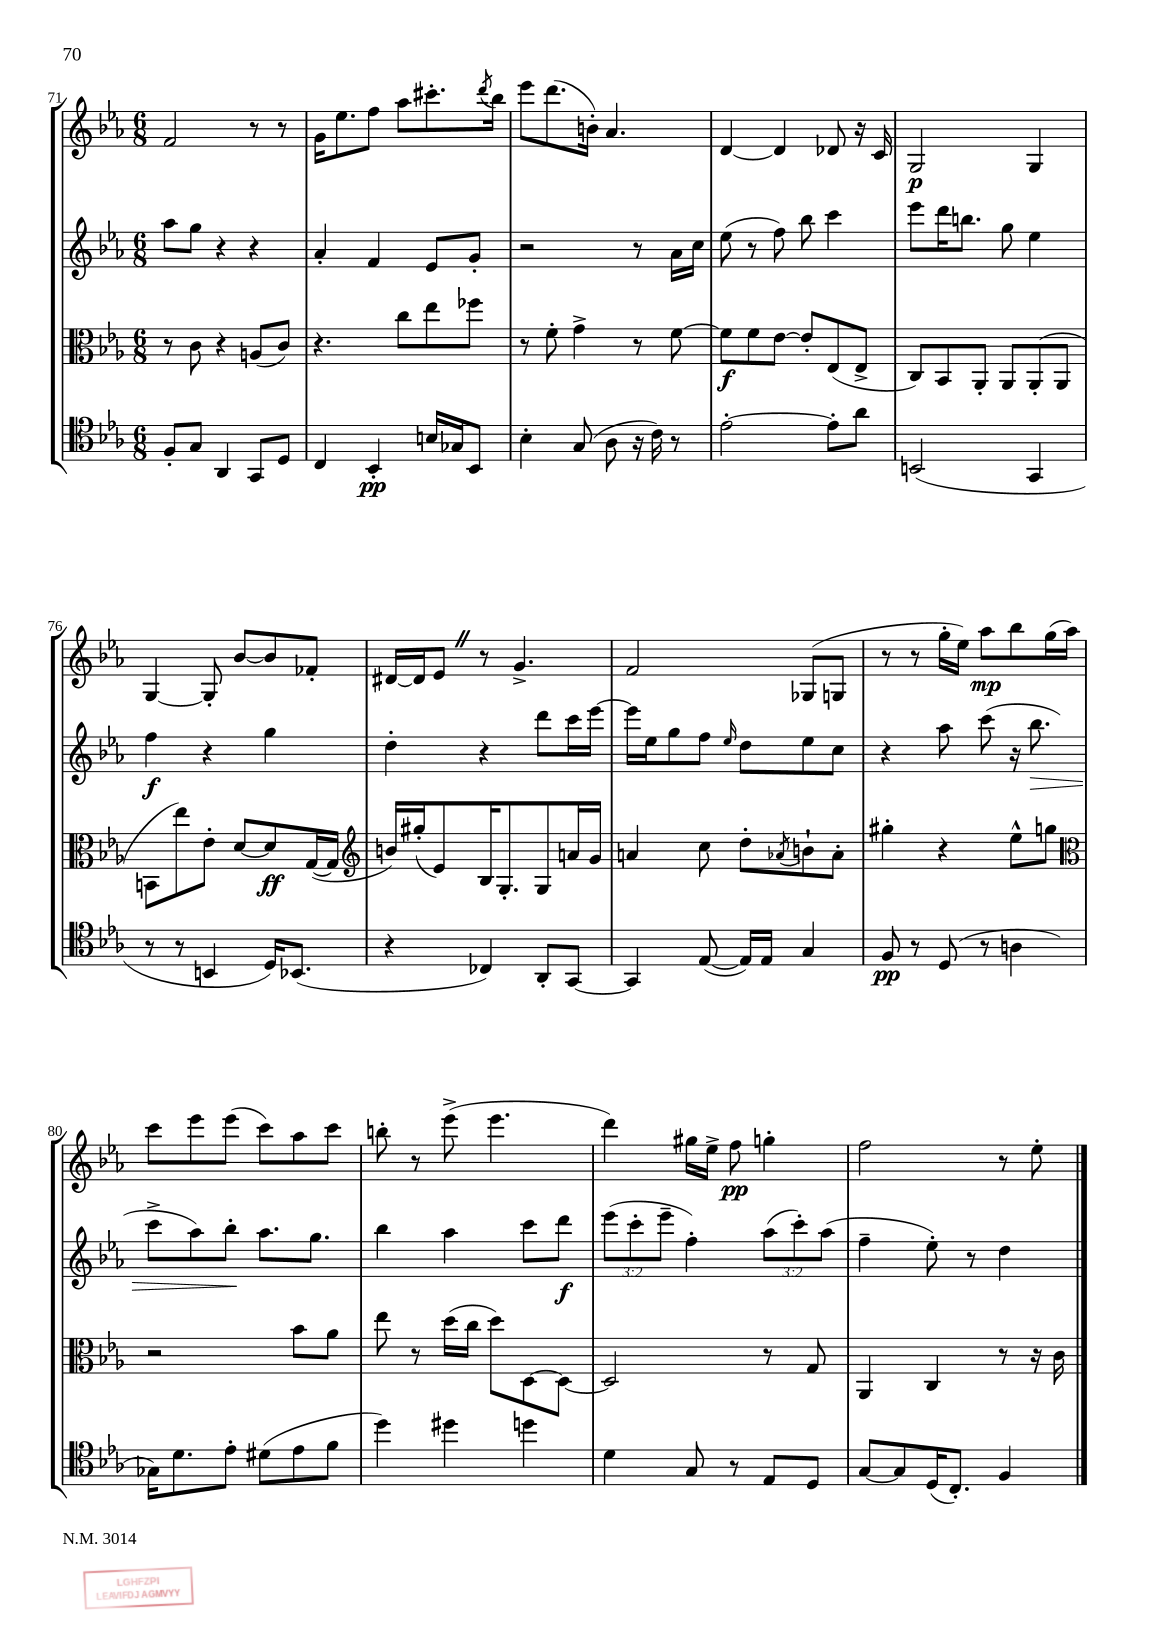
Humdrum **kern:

**kern	**dynam	**kern	**dynam	**kern	**dynam	**kern	**dynam
*part4	*part4	*part3	*part3	*part2	*part2	*part1	*part1
*staff4	*staff4	*staff3	*staff3	*staff2	*staff2	*staff1	*staff1
*clefC4	*	*clefC3	*	*clefG2	*	*clefG2	*
*k[b-e-a-]	*	*k[b-e-a-]	*	*k[b-e-a-]	*	*k[b-e-a-]	*
*M6/8	*	*M6/8	*	*M6/8	*	*M6/8	*
=71	=71	=71	=71	=71	=71	=71	=71
8F'/L	.	8r	.	8aa-\L	.	2f/	.
8G/J	.	8c\	.	8gg\J	.	.	.
4AA-/	.	4r	.	4r	.	.	.
8GG/L	.	(8An/L	.	4r	.	8r	.
8D/J	.	8c/J)	.	.	.	8r	.
=72	=72	=72	=72	=72	=72	=72	=72
4C/	.	4.r	.	4a-'/	.	16g\KL	.
.	.	.	.	.	.	8.ee-\	.
4BB-'/	pp	.	.	4f/	.	8ff\J	.
.	.	8cc\L	.	.	.	8aa-\L	.
16Bn/LL	.	8ee-\	.	8e-/L	.	8.ccc#X'\	.
16G-X/J	.	.	.	.	.	.	.
8BB-/J	.	8ff-X\J	.	8g'/J	.	.	.
.	.	.	.	.	.	8qddd/	.
.	.	.	.	.	.	16bb-\Jk	.
=73	=73	=73	=73	=73	=73	=73	=73
4B-'\	.	8r	.	2r	.	8eee-\L	.
.	.	8f'\	.	.	.	(8.ddd\	.
(8G/	.	4g^\	.	.	.	.	.
.	.	.	.	.	.	16bn'\Jk)	.
8A-\	.	.	.	.	.	4.a-/	.
16r	.	8r	.	8r	.	.	.
16c\)	.	.	.	.	.	.	.
8r	.	[8f\	.	16a-\LL	.	.	.
.	.	.	.	16cc\JJ	.	.	.
=74	=74	=74	=74	=74	=74	=74	=74
[2e-'\	.	8f\L]	f	(8ee-\	.	[4d/	.
.	.	8f\	.	8r	.	.	.
.	.	[8e-\J	.	8ff\)	.	4d/]	.
.	.	8e-'/L]	.	8bb-\	.	.	.
8e-'\L]	.	(8E-/	.	4ccc\	.	8d-X/	.
8a-\J	.	8E-^/J	.	.	.	16r	.
.	.	.	.	.	.	16c/	.
=75	=75	=75	=75	=75	=75	=75	=75
(2BBn/	.	8C/L)	.	8eee-\L	.	2G/	p
.	.	8BB-/	.	16ddd\K	.	.	.
.	.	.	.	8.bbn\J	.	.	.
.	.	8AA-'/J	.	.	.	.	.
.	.	8AA-/L	.	8gg\	.	.	.
4GG/	.	(8AA-'/	.	4ee-\	.	4G/	.
.	.	8AA-/J	.	.	.	.	.
!!LO:LB:g=z
=76	=76	=76	=76	=76	=76	=76	=76
8r	.	8BBn\L	.	4ff\	f	[4G/	.
8r	.	8ee-\)	.	.	.	.	.
4BBn/	.	8e-'\J	.	4r	.	8G'/]	.
.	.	[8d/L	.	.	.	[8b-/L	.
16D/KL)	.	8d/]	ff	4gg\	.	8b-/]	.
(8.BB-X/J	.	.	.	.	.	.	.
.	.	([16G/L	.	.	.	8f-X'/J	.
.	.	16G/JJ]	.	.	.	.	.
=77	=77	=77	=77	=77	=77	=77	=77
*	*	*clefG2	*	*	*	*	*
4r	.	16bn/LL)	.	4dd'\	.	[16d#X/LL	.
.	.	(16gg#X'/J	.	.	.	16d#/J]	.
.	.	8e-/)	.	.	.	8e-Z/J	.
4C-X/)	.	16B-/K	.	4r	.	8r	.
.	.	8.G'/	.	.	.	.	.
.	.	.	.	.	.	4.g^/	.
8AA-'/L	.	8G/	.	8ddd\L	.	.	.
[8GG/J	.	16an/L	.	16ccc\L	.	.	.
.	.	16g/JJ	.	[16eee-\JJ	.	.	.
=78	=78	=78	=78	=78	=78	=78	=78
4GG/]	.	4an/	.	16eee-\LL]	.	2f/	.
.	.	.	.	16ee-\J	.	.	.
.	.	.	.	8gg\	.	.	.
([8E-/	.	8cc\	.	8ff\J	.	.	.
.	.	.	.	16qqee-/	.	.	.
16E-/LL])	.	8dd'\L	.	8dd\L	.	.	.
16E-/JJ	.	.	.	.	.	.	.
.	.	8qa-X/	.	.	.	.	.
4G/	.	8bn`\	.	8ee-\	.	(8G-X/L	.
.	.	8a-'\J	.	8cc\J	.	8Gn/J	.
=79	=79	=79	=79	=79	=79	=79	=79
8F/	pp	4gg#X'\	.	4r	.	8r	.
8r	.	.	.	.	.	8r	.
(8D/	.	4r	.	8aa-\	.	16gg'\LL	.
.	.	.	.	.	.	16ee-\JJ)	.
8r	.	.	.	(8ccc\	.	8aa-\L	mp
4An\	.	8ee-^^\L	.	16r	.	8bb-\	.
!	!	!	!	!	!LO:HP:b	!	!
.	.	.	.	8.bb-\	>	.	.
.	.	8ggn\J	.	.	.	(16gg\L	.
.	.	.	.	.	.	16aa-\JJ)	.
!!LO:LB:g=z
=80	=80	=80	=80	=80	=80	=80	=80
*	*	*clefC3	*	*	*	*	*
16G-X\KL)	.	2r	.	8ccc^\L	.	8ccc\L	.
8.d\	.	.	.	.	.	.	.
.	.	.	.	8aa-\)	.	8eee-\	.
8e-'\J	.	.	.	8bb-'\J	.	(8eee-\J	.
(8d#X\L	.	.	.	8.aa-\L	]	8ccc\L)	.
8e-\	.	8b-\L	.	.	.	8aa-\	.
.	.	.	.	8.gg\J	.	.	.
8f\J	.	8a-\J	.	.	.	8ccc\J	.
=81	=81	=81	=81	=81	=81	=81	=81
4dd\)	.	8ee-\	.	4bb-\	.	8bbn'\	.
.	.	8r	.	.	.	8r	.
4dd#X\	.	(16dd\LL	.	4aa-\	.	(8eee-^\	.
.	.	16cc\JJ	.	.	.	.	.
.	.	8dd\L)	.	.	.	4.eee-\	.
4ddn\	.	[8D\	.	8ccc\L	.	.	.
.	.	8D\J_	.	8ddd\J	f	.	.
=82	=82	=82	=82	=82	=82	=82	=82
4d\	.	2D/]	.	(12eee-\L	.	4ddd\)	.
.	.	.	.	12ccc'\	.	.	.
.	.	.	.	12eee-~\J	.	.	.
8G/	.	.	.	4ff'\)	.	16gg#X\LL	.
.	.	.	.	.	.	16ee-^\JJ	.
8r	.	.	.	.	.	8ff\	pp
8E-/L	.	8r	.	(12aa-\L	.	4ggn'\	.
.	.	.	.	12ccc'\)	.	.	.
8D/J	.	8G/	.	.	.	.	.
.	.	.	.	(12aa-\J	.	.	.
=83	=83	=83	=83	=83	=83	=83	=83
[8G/L	.	4AA-/	.	4ff~\	.	2ff\	.
8G/]	.	.	.	.	.	.	.
(16D/K	.	4C/	.	8ee-'\)	.	.	.
8.C'/J)	.	.	.	.	.	.	.
.	.	.	.	8r	.	.	.
4F/	.	8r	.	4dd\	.	8r	.
.	.	16r	.	.	.	8ee-'\	.
.	.	16c\	.	.	.	.	.
==	==	==	==	==	==	==	==
*-	*-	*-	*-	*-	*-	*-	*-
